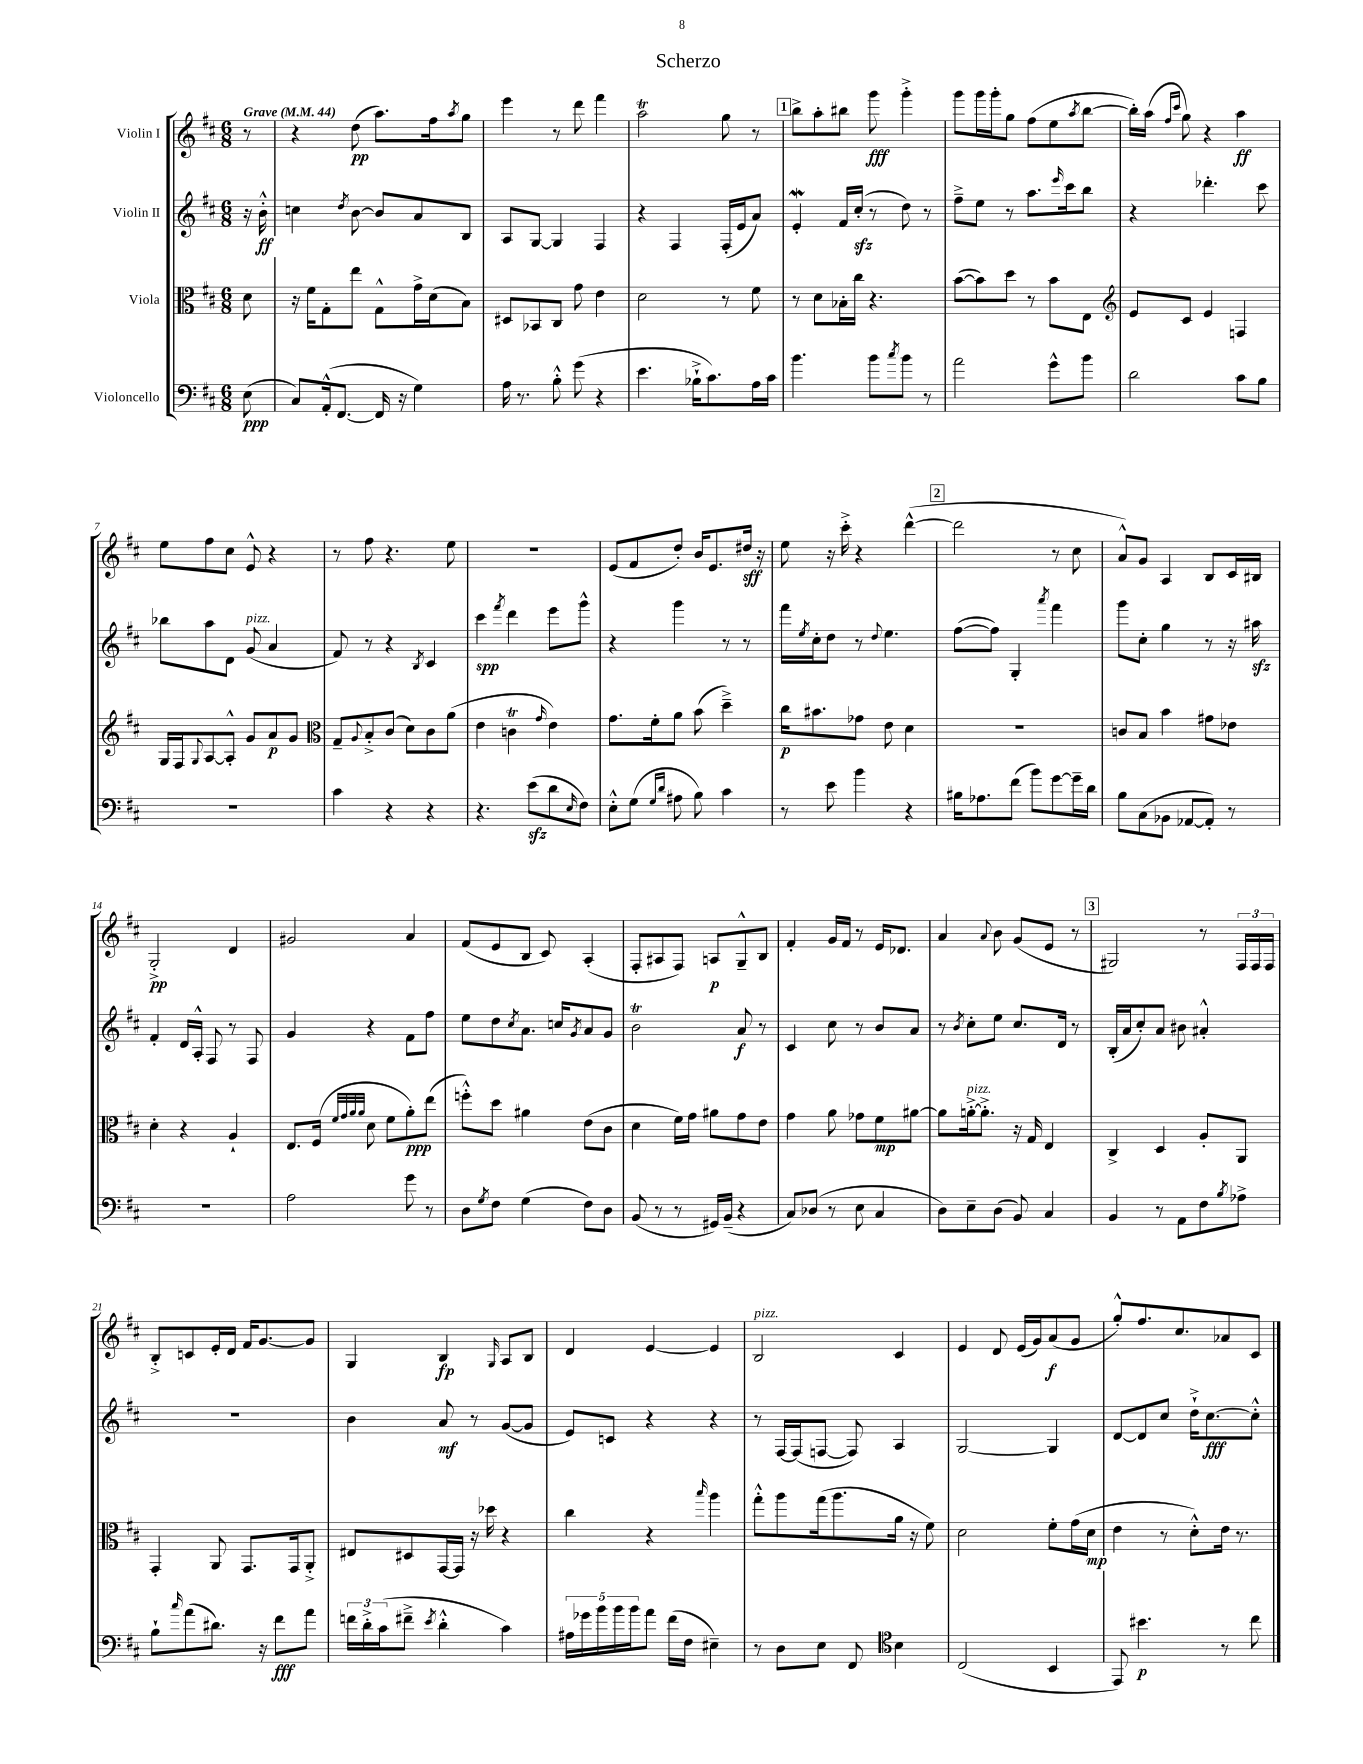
\header { title = "Scherzo" }
<<
\new StaffGroup <<
\new Staff = "s0" \with { instrumentName = "Violin I" } {
    \clef treble \key d \major \numericTimeSignature \time 6/8 \partial 8 \tempo "Grave" 4 = 44
    r8 |
    r4 d''8\pp( a''8.) fis''16 \acciaccatura { a''8 } g''8 |
    e'''4 r8 d'''8 fis'''4 |
    a''2\trill g''8 r8 |
    \mark \markup { \box "1" } b''8-> a''8-. bis''8 g'''8\fff g'''4-.-> |
    g'''8 g'''16 g'''16-. g''8 fis''8( e''8 \acciaccatura { a''8 } b''8~ |
    b''16-.) a''16( \grace { fis''16 cis'''16 } g''8) r4 a''4\ff |
    e''8 fis''8 cis''8 e'8-^ r4 |
    r8 fis''8 r4. e''8 |
    R2. |
    e'8( fis'8 d''8-.) b'16 e'8. dis''16\sff r16 |
    e''8 r16 cis'''16-.-> r4 d'''4~-^( |
    \mark \markup { \box "2" } d'''2 r8 cis''8 |
    a'8-^) g'8 a4 b8 cis'16 bis16 |
    g2-.->\pp d'4 |
    gis'2 a'4 |
    fis'8( e'8 b8 cis'8) a4-.( |
    fis8-. ais8 fis8) a8\p g8---^ b8 |
    fis'4-. g'16 fis'16 r8 e'16 des'8. |
    a'4 \appoggiatura { a'8 } b'8 g'8( e'8 r8 |
    \mark \markup { \box "3" } gis2) r8 \tuplet 3/2 { fis16 fis16 fis16 } |
    b8-.-> c'8 e'16-. d'16 fis'16 g'8.~ g'8 |
    g4 b4\fp \grace { g16 } a8 b8 |
    d'4 e'4~ e'4 |
    b2^\markup { \italic "pizz." } cis'4 |
    e'4 d'8 e'16( g'16) a'8\f( g'8 |
    g''8-.-^) fis''8. cis''8. aes'8 cis'8 \bar "|." |
}
\new Staff = "s1" \with { instrumentName = "Violin II" } {
    \clef treble \key d \major \numericTimeSignature \time 6/8 \partial 8
    r16 b'16-.-^\ff |
    c''4 \acciaccatura { d''8 } b'8~ b'8 a'8 b8 |
    a8 g8~ g4 fis4 |
    r4 fis4 fis16-.( e'16 a'8) |
    \mark \markup { \box "1" } e'4-.\mordent fis'16 cis''16-.\sfz( r8 d''8) r8 |
    fis''8---> e''8 r8 a''8. \grace { e'''16 } cis'''16 b''8 |
    r4 des'''4.-. cis'''8 |
    bes''8 a''8 d'8 g'8^\markup { \italic "pizz." }( a'4 |
    fis'8) r8 r4 \acciaccatura { b8 } cis'4 |
    cis'''4\spp \acciaccatura { fis'''8 } d'''4 e'''8 g'''8-^ |
    r4 g'''4 r8 r8 |
    fis'''16 \acciaccatura { e''8 } cis''16-. d''8 r8 \appoggiatura { d''8 } e''4. |
    \mark \markup { \box "2" } fis''8~( fis''8) g4-. \acciaccatura { a'''8 } fis'''4 |
    g'''8 cis''8-. g''4 r8 r16 ais''16\sfz |
    fis'4-. d'16 a16-.-^ fis8 r8 fis8 |
    g'4 r4 fis'8 fis''8 |
    e''8 d''8 \acciaccatura { cis''8 } a'8. c''16 \acciaccatura { g'8 } a'8 g'8 |
    b'2\trill a'8\f r8 |
    cis'4 cis''8 r8 b'8 a'8 |
    r8 \acciaccatura { b'8 } cis''8-. e''8 cis''8. d'16 r8 |
    \mark \markup { \box "3" } b16-.( a'16 cis''8-.) a'8 bis'8 ais'4-.-^ |
    R2. |
    b'4 a'8\mf r8 g'8~( g'8 |
    e'8) c'8 r4 r4 |
    r8 fis16~ fis16( f8~ f8) a4 |
    g2~ g4 |
    d'8~ d'8 cis''8 d''16-!-> cis''8.~\fff cis''8-.-^ \bar "|." |
}
\new Staff = "s2" \with { instrumentName = "Viola" } {
    \clef alto \key d \major \numericTimeSignature \time 6/8 \partial 8
    d'8 |
    r16 fis'16 g8-. e''8 g8-^ g'16-> d'16( b8) |
    dis8 bes,8 cis8 g'8 e'4 |
    d'2 r8 fis'8 |
    \mark \markup { \box "1" } r8 d'8 bes16-. cis''16 r4. |
    b'8~( b'8) d''8 r8 b'8 e8 |
    \clef treble e'8 cis'8 e'4 f4 |
    g16 fis16 \appoggiatura { g8 } a8~ a8-.-^ g'8 a'8\p g'8 |
    \clef alto g8-- \appoggiatura { a8 } b8-.-> cis'8( d'8) cis'8 a'8( |
    e'4 c'4\trill \grace { g'16 } e'4) |
    g'8. fis'16-. a'8 b'8( d''4--->) |
    cis''16\p bis'8. ges'8 e'8 d'4 |
    \mark \markup { \box "2" } R2. |
    c'8 b8 b'4 gis'8 ees'8 |
    d'4-. r4 a4-! |
    e8. fis16( \grace { fis'32 g'32 a'32 a'32 } d'8 fis'8 a'8-.\ppp) e''8( |
    f''8-.-^) d''8 ais'4 e'8( cis'8 |
    d'4 fis'16) g'16 ais'8 g'8 e'8 |
    g'4 a'8 ges'8 fis'8\mp ais'8~ |
    ais'8 a'16~-.->^\markup { \italic "pizz." } a'8.-.-> r16 g16 e4 |
    \mark \markup { \box "3" } cis4-> d4 a8-. a,8 |
    g,4-. a,8 g,8. g,16 a,8-.-> |
    eis8 dis8 g,16~ g,16 r16 des''16 r4 |
    cis''4 r4 \grace { b''16 } a''4 |
    g''8-.-^ a''8 g''16( a''8. a'16 r16 fis'8) |
    d'2 fis'8-. g'16( d'16\mp |
    e'4 r8 d'8-.-^) e'16 r8. \bar "|." |
}
\new Staff = "s3" \with { instrumentName = "Violoncello" } {
    \clef bass \key d \major \numericTimeSignature \time 6/8 \partial 8
    e8\ppp( |
    cis8) a,16-.-^( fis,8.~ fis,16 r16 g4) |
    a16 r8. b8-.-^ g'8( r4 |
    e'4. bes16-!-> cis'8.) a16 cis'16 |
    \mark \markup { \box "1" } b'4. b'8 \acciaccatura { cis''8 } b'8 r8 |
    a'2 g'8-^ b'8 |
    d'2 cis'8 b8 |
    R2. |
    cis'4 r4 r4 |
    r4. e'8\sfz( d'8 \grace { e16 } fis8) |
    e8-.-^ g8( \grace { g16 d'16 } ais8 b8) cis'4 |
    r8 e'8 b'4 r4 |
    \mark \markup { \box "2" } bis16 aes8. fis'8( b'8) g'8~ g'16-- d'16 |
    b8 cis8( bes,8 aes,8~ aes,8-.) r8 |
    R2. |
    a2 g'8 r8 |
    d8 \acciaccatura { g8 } fis8 g4( fis8) d8 |
    b,8( r8 r8 gis,16) b,16--( r4 |
    cis8) des8( r8 e8 cis4 |
    d8) e8-- d8( b,8) cis4 |
    \mark \markup { \box "3" } b,4 r8 a,8 fis8 \acciaccatura { b8 } aes8-> |
    b8-! \grace { cis''16 } a'8( dis'8.) r16 fis'8\fff a'8 |
    \tuplet 3/2 { f'16 d'16-.-> cis'16( } fis'8---> \acciaccatura { e'8 } d'4-.-^ cis'4) |
    \tuplet 5/4 { ais16 ges'16 b'16 b'16 b'16 } a'8 fis'16( fis16 eis4--) |
    r8 d8 e8 fis,8 \clef tenor b4 |
    cis2( b,4 |
    e,8) bis'4.\p r8 cis''8 \bar "|." |
}
>>
>>
